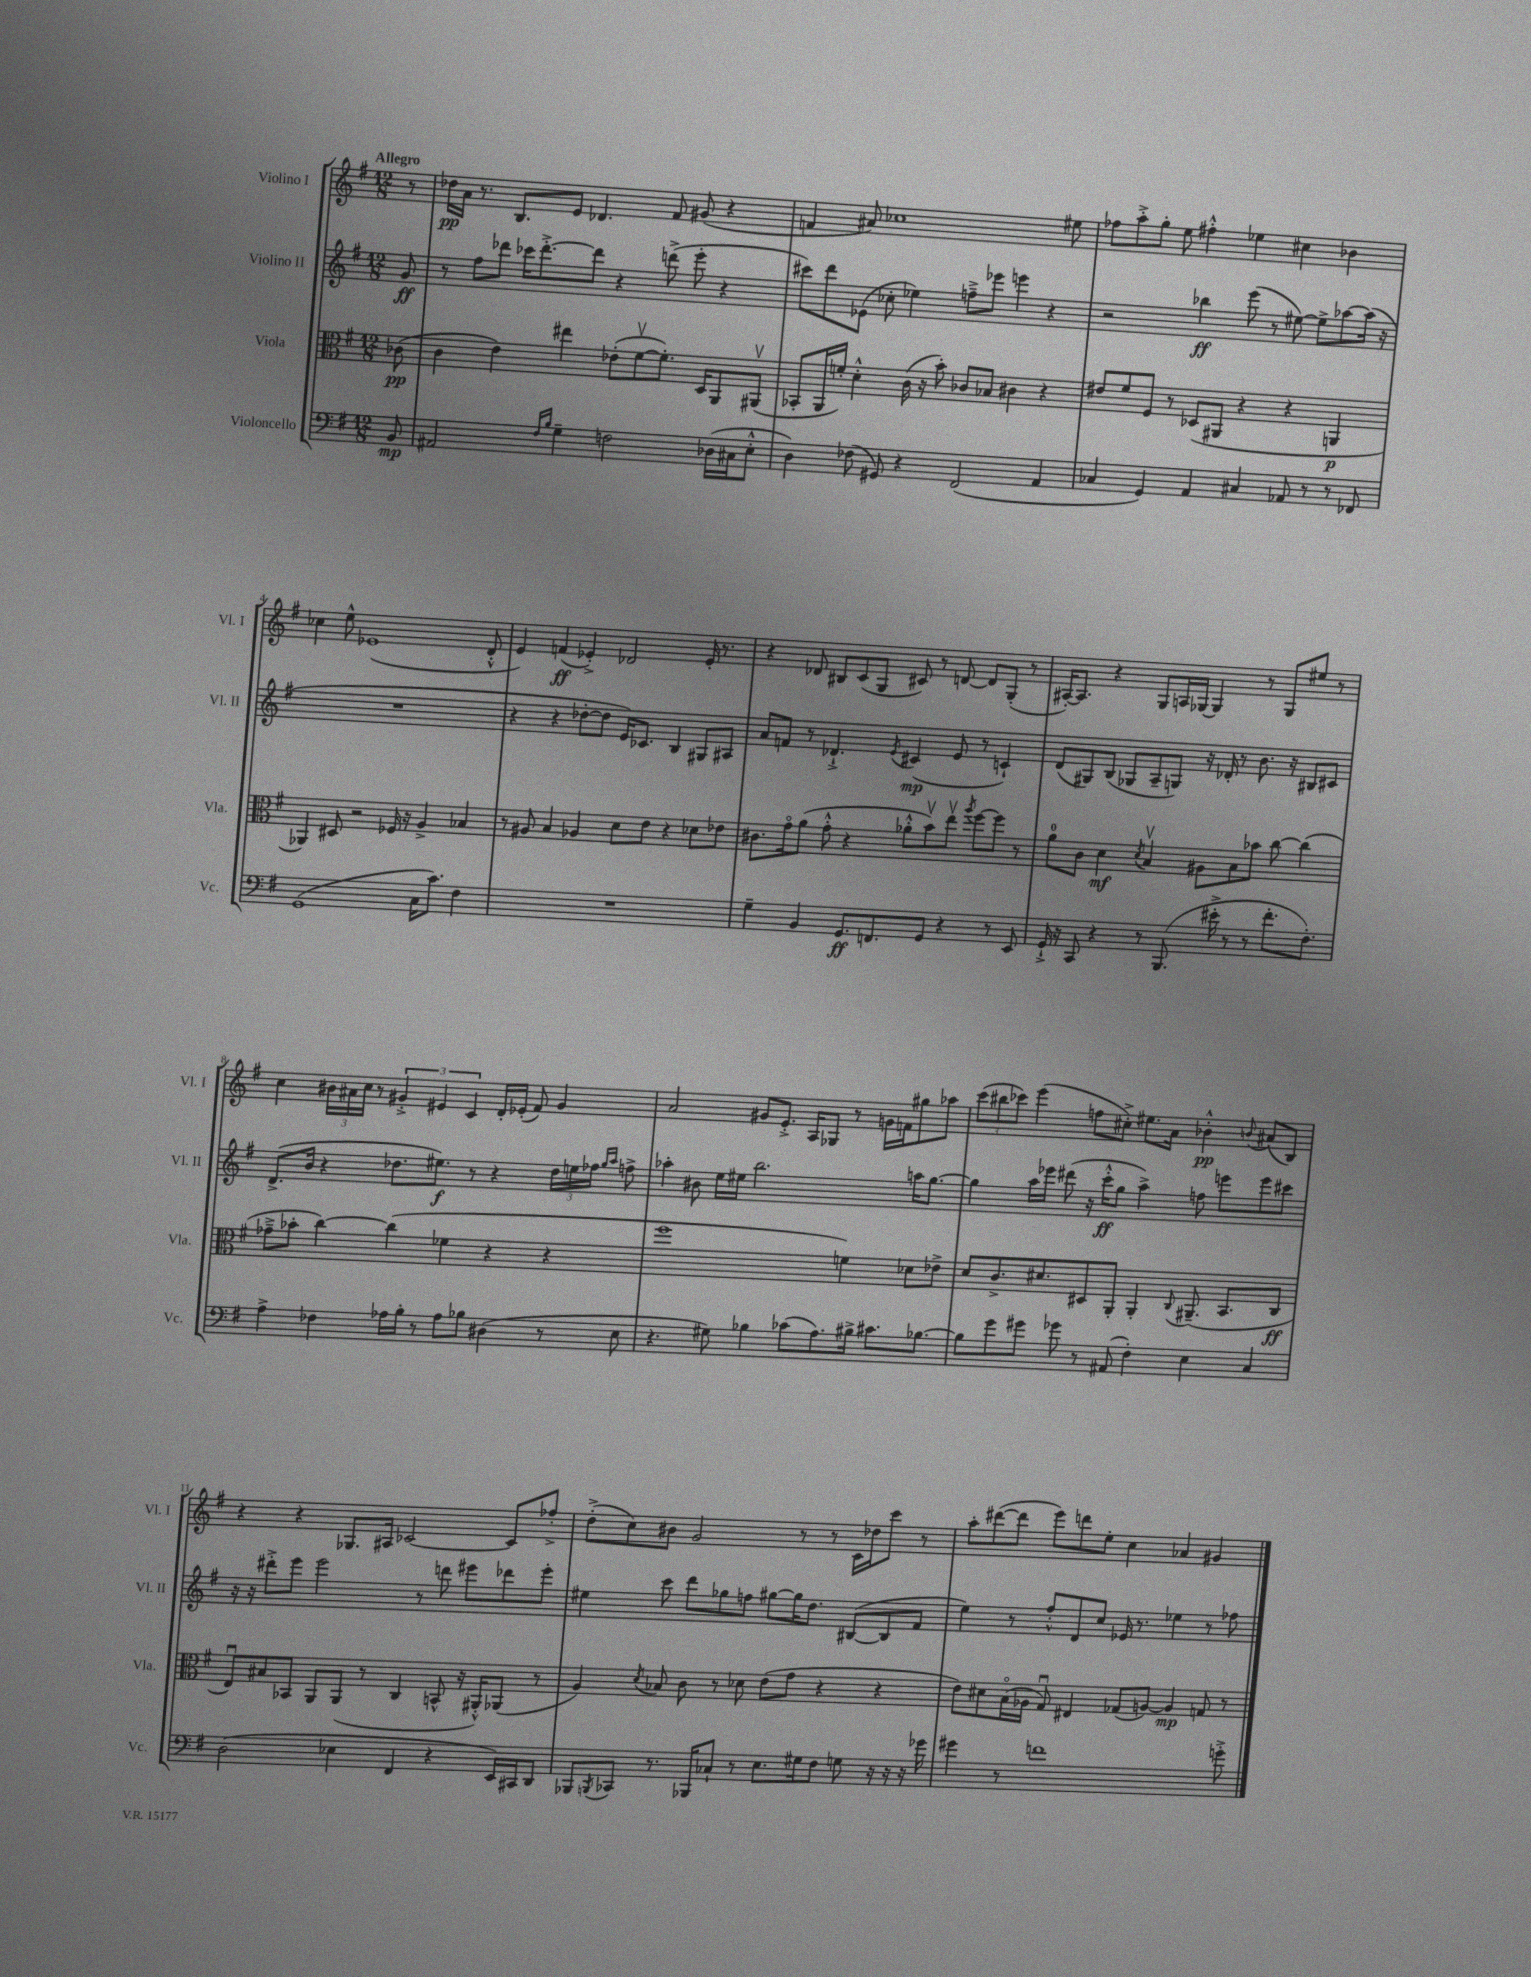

**kern	**kern	**kern	**kern
*staff4	*staff3	*staff2	*staff1
*clefF4	*clefC3	*clefG2	*clefG2
*k[f#]	*k[f#]	*k[f#]	*k[f#]
*M12/8	*M12/8	*M12/8	*M12/8
8BB/	(8c-\	8g/	8r
=	=	=	=
2AA#/	4c\	8r	16dd-\LL
.	.	.	16a\JJ
.	.	8ff#\L	8.r
.	4e\)	8ddd-\J	.
.	.	.	8.B/L
.	.	16ccc-\LK	.
.	.	[8.ddd-'^\	.
16qqF#/LL	.	.	.
16qqB/JJ	.	.	.
4G~\	4ee#\	.	8e/J
.	.	8ddd-\]J	4.d-/
2F\	(8e-'\L	4r	.
.	[8f#v\	.	.
.	8.f#'\]J)	(8ddd^\	8f#/
.	.	8eee'\	(8g#/
.	16D/LK	.	.
(16D-\LL	8AA/	4r	4r
16C#\J	.	.	.
8E'^^\J	(8AA#v/J	.	.
=	=	=	=
4D\)	8BB-'/L	8ccc#\L)	4f/
.	16AA/L	8ddd\	.
.	16f'/JJ)	.	.
(8F-\	4d'^^\	(8e-\J	8a#/)
8GG#/)	.	8cc-'\	1cc-
4r	(16c\	4ee-\)	.
.	16r	.	.
.	8b'\)	.	.
(2FF#/	8c-/L	8ff~^\L	.
.	8B-/J	8eee-\J	.
.	4c#\	4eee\	.
4AA/	4r	4r	.
.	.	.	8ee#\
=	=	=	=
4C-/	8e#/L	2r	8ff-\L
.	8f#/	.	8aa'^\
4GG/)	8F#/J	.	8gg'\J
.	8r	.	8ee\
4AA/	(8D-/L	4bb-\	4ff#'^^\
.	8AA#/J	.	.
4C#/	4r	(8eee\	4ee-\
.	.	8r	.
8AA-/	4r	[8ee#\)	4cc#\
8r	.	8ee#^\]L	.
8r	4AA/	[8aa-\	4b-\
8FF-/	.	(16aa-\]Jk	.
.	.	16r	.
=	=	=	=
(1GG	4AA-/)	1.r	4cc-\
.	8D#/	.	8ee^^\
.	2r	.	(1e-
.	16F-/	.	.
.	16r	.	.
16C\LK	4A^/	.	.
8.c\J)	.	.	.
4F#\	4B-/	.	.
.	.	.	8d'^^/
=	=	=	=
1.r	8r	4r	4e/)
.	8A#/	.	.
.	4B/	4r	(4f/
.	4A-/	[8dd-'\L	4e-'^/)
.	.	8dd-\]J	.
.	8d\L	16e/LK)	2d-/
.	.	8.c-/J	.
.	8e\J	.	.
.	4r	4B/	.
.	8d-\L	8G#/L	16e-'/
.	.	.	8.r
.	8e-\J	8A#/J	.
=	=	=	=
4G~\	8.c#\L	8a/L	4r
.	.	8f/J	.
.	16go\k	.	.
4BB/	(8a\J	8r	8d-/
.	8g'^^\	4.d-`^/	8B#/L
8.GG/L	4r	.	(8c/
.	.	.	8G/J
8.FF/	.	.	.
.	.	8qe/	.
.	8a-'^^\L	(4c#/	8c#/)
8GG/J	8bv\)	.	8r
4r	8eev\J	8e/	[8d/
.	8qaa/	.	.
.	[8ff#\L	8r	8d/]L
8r	8ff#\]J	4c`/)	(8G'/J
8EE/	8r	.	8r
=	=	=	=
16GG`^/	8a\L	(8d/L	[16A#'/LK)
16r	.	.	8.A#/]J
8CC/	8c\J	8G#/)	.
4r	4d\	(8B/J	4r
.	.	8G-/L	.
.	8qd/	.	.
8r	4Bv/	8A~/	8G/L
(8.BBB/	.	8G/J)	16A/L
.	.	.	[16G-/JJ
.	8A#\L	16r	4G-/]
16e#'^\	.	16d-'/	.
8r	8B\	8r	.
8r	8b-\J	8.b\	8r
8.f#'\L	[8cc\	.	8G-/L
.	.	16r	.
.	(4cc\]	8B#/L	8ee#/J
8.F#'\J)	.	.	.
.	.	8c#/J	8r
=	=	=	=
4A^\	8g-~^\L	(8.d^/L	4cc\
.	8b-'\J	.	.
.	.	16b/Jk	.
4F-\	[4cc\)	4r	24b#\LL
.	.	.	24a#\
.	.	.	24cc\JJ
.	.	.	8r
16A-\LL	(4cc\]	8.dd-\L	6g#'^/
16B'\JJ	.	.	.
8r	.	.	.
.	.	.	6e#/
.	.	8.ee#\J)	.
8A-\L	4f-\	.	.
.	.	.	6c/
8B-\J	.	8r	.
(4D#\	4r	4r	16d'/LL
.	.	.	(16e-'/JJ
.	.	.	8f#/)
8r	4r	24dd-\LL	4g#/
.	.	24ee\	.
.	.	24ff-\JJ	.
.	.	16qqgg/LL	.
.	.	16qqaa/JJ	.
8E\	.	8ff^\	.
=	=	=	=
4.r	1ff#	4aa-'\	2a/
.	.	8b#\	.
8G#\)	.	16ee\LL	.
.	.	16ee#\JJ	.
4B-\	.	2.bb\	8g#/L
.	.	.	8.e'^/J
(8c-\L	.	.	.
.	.	.	16A/LK
8.A\)	.	.	8G-/J
.	4f\)	.	8r
16B#^\Jk	.	.	.
8.c#\L	.	.	16g\LL
.	.	.	16f\J
.	8d-\L	16aa\LK	8gg#\
[8.B-\J	.	[8.gg\J	.
.	8e-^\J	.	8aa-\J
=	=	=	=
8B-\]L	8d/L	4gg\]	(12ccc\L
.	.	.	12bb#\
8g\	8.c^/	.	.
.	.	.	12ccc-\J)
8g#\J	.	16aa\LL	(4eee\
.	8.d#/	16eee-\JJ	.
8g-\	.	(8ddd#\	.
8r	8D#/	16r	8ff\L
.	.	16ccc'^^\LK	.
(8AA#/	8AA'/J	8gg\J	8cc#'^\J)
4F#'\)	4AA'/	4aa^\)	8.ee#\L
.	.	.	16a\Jk
.	8qqC/	.	.
4E\	(8.AA#~/	8ff\	4b-'^^\
.	.	8eee\L	.
.	8.BB/L	.	.
.	.	.	8qqb/
4C/	.	8eee\	(8a#/L
.	8C/J	8ccc#\J	8B/J)
=	=	=	=
(2D\	8Eu/L)	16r	4r
.	.	16r	.
.	8B#/	8ddd#'^\L	.
.	8BB-/J	8eee\J	4r
.	8AA/L	2eee\	.
4E-\	(8AA/J	.	8.G-/L
.	8r	.	.
.	.	.	16A#/Jk
4FF#/	4C/	.	[2c-/
.	.	8r	.
4r	8BB^^/	8ddd\	.
.	16r	8eee#\L	.
.	16AA#'^^/LK)	.	.
16EE/LL)	(8AA-/J	8ddd-\	8c-/]L
16CC#/J	.	.	.
8DD/J	8r	8eee#'\J	8ff-'^/J
=	=	=	=
8BBB-/L	4A/)	4ee#\	(8dd'^\L
8qBBB/	.	.	.
8CC-/J	.	.	8cc\)
.	8qd/	.	.
8.r	8B-/	8ccc\	8b#\J
.	8c\	8ddd\L	2g/
16BBB-/LK	.	.	.
8C-`/J	8r	8gg-\	.
8r	8d-\	8ff\J	.
8.E\L	(8e\L	[8gg#\L	.
.	8g\J	16gg#\]K	8r
16G#\k	.	8.dd\J	.
8F#\J	4r	.	8r
8G\	.	([8B#/L	16c\LL
.	.	.	16dd-\J
16r	4r	8B#/]	8ccc\J
16r	.	.	.
16r	.	8f#/J	8r
16g-\	.	.	.
=	=	=	=
4g#\	8e\L)	4ee\)	8aa'\L
.	8d#\	.	([8ddd#\
8r	(16Bo\L	8r	8ddd#\]J
.	16A-\JJ	.	.
1f	8Gu/)	8ff#'^^/L	8eee\L)
.	4E#/	8d/	8ddd\
.	.	8cc/J	8ee'\J
.	(8G-/L	16e-/	4cc\
.	.	8.r	.
.	[8A/J)	.	.
.	4A/]	4ee-\	4a-/
.	8G/	8r	4g#/
8g'^\	8r	8ff-\	.
==	==	==	==
*-	*-	*-	*-
